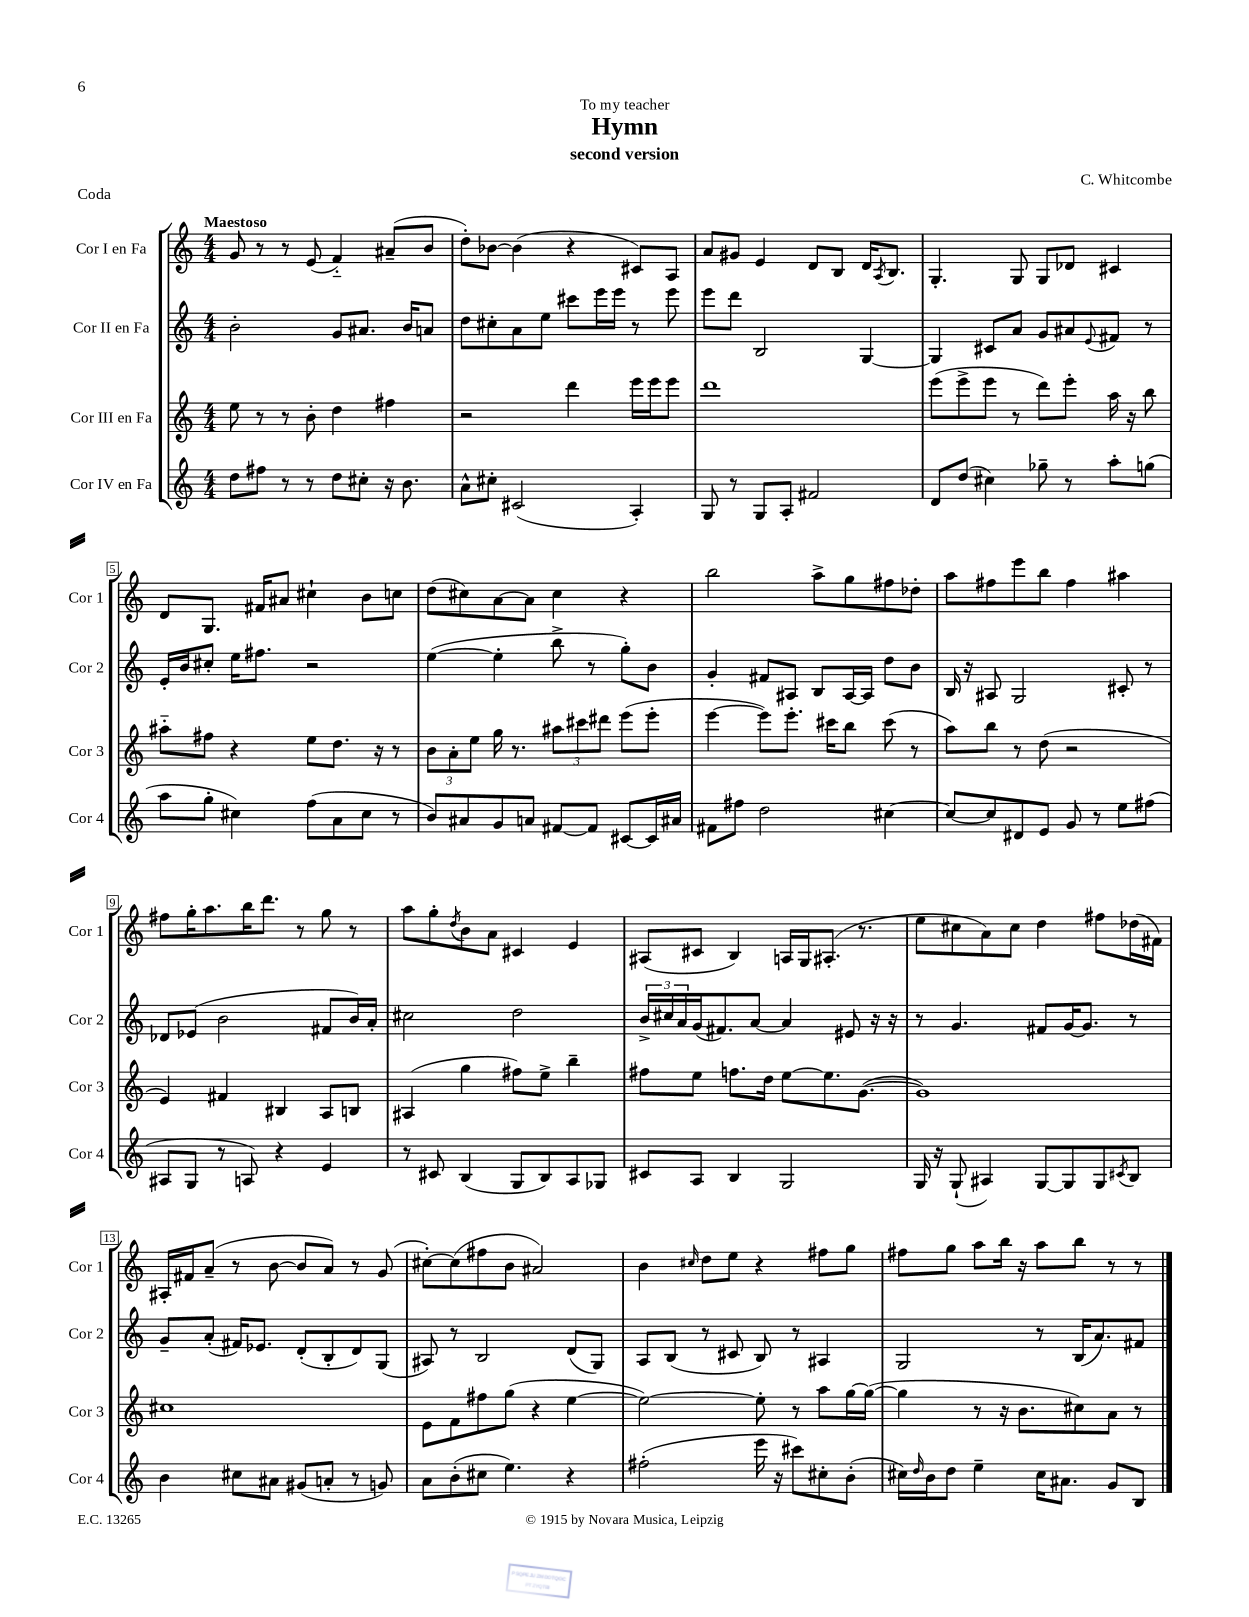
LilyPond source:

\header { title = "Hymn" composer = "C. Whitcombe" subtitle = "second version" dedication = "To my teacher" piece = "Coda" }
<<
\new StaffGroup <<
\new Staff = "s0" \with { instrumentName = "Cor I en Fa" shortInstrumentName = "Cor 1" } {
    \clef treble \key c \major \numericTimeSignature \time 4/4 \tempo "Maestoso"
    g'8 r8 r8 e'8( f'4-_) ais'8--( b'8 |
    d''8-.) bes'8~ bes'4( r4 cis'8) a8 |
    a'8 gis'8 e'4 d'8 b8 d'16 \acciaccatura { a8 } b8. |
    g4.-. g8 g8 des'8 cis'4 |
    d'8 g8. fis'16 ais'8 cis''4-! b'8 c''8 |
    d''8( cis''8) a'8~ a'8 cis''4 r4 |
    b''2 a''8-> g''8 fis''8 des''8-. |
    a''8 fis''8 e'''8 b''8 fis''4 ais''4 |
    fis''8 g''16-. a''8. b''16 d'''8. r8 g''8 r8 |
    a''8 g''8-. \acciaccatura { d''8 } b'8 a'8 cis'4 e'4 |
    ais8( cis'8 b4) a16 g16 ais8.-.( r8. |
    e''8 cis''8 a'8) cis''8 d''4 fis''8 des''16( fis'16) |
    ais16-. fis'16 a'8--( r8 b'8~ b'8 a'8) r8 g'8( |
    cis''8~-.) cis''8( fis''8 b'8 ais'2) |
    b'4 \grace { cis''16 } d''8 e''8 r4 fis''8 g''8 |
    fis''8 g''8 a''8 b''16 r16 a''8 b''8 r8 r8 \bar "|." |
}
\new Staff = "s1" \with { instrumentName = "Cor II en Fa" shortInstrumentName = "Cor 2" } {
    \clef treble \key c \major \numericTimeSignature \time 4/4
    b'2-. g'8 ais'8. b'16 a'8 |
    d''8 cis''8-. a'8 e''8 cis'''8 e'''16 e'''16 r8 e'''8 |
    e'''8 d'''8 b2 g4~ |
    g4 cis'8 a'8 g'8 ais'8 \appoggiatura { e'8 } fis'8 r8 |
    e'16-. b'16 cis''8-. e''16 fis''8. r2 |
    e''4~( e''4-. b''8-> r8 g''8-.) b'8 |
    g'4-. fis'8 ais8 b8 ais16~ ais16 d''8 b'8 |
    b16 r16 ais8 g2 cis'8-. r8 |
    des'8 ees'8( b'2 fis'8 b'16) a'16-. |
    cis''2 d''2 |
    \tuplet 3/2 { b'16-> cis''16 a'16 } g'16( fis'8.) a'8~ a'4 eis'8 r16 r16 |
    r8 g'4. fis'8 g'16~ g'8. r8 |
    g'8-- a'8-.( fis'16) ees'8. d'8-.( b8-. d'8) g8( |
    ais8) r8 b2 d'8( g8) |
    a8 b8( r8 cis'8 b8) r8 ais4 |
    g2 r8 b16( a'8.) fis'8 \bar "|." |
}
\new Staff = "s2" \with { instrumentName = "Cor III en Fa" shortInstrumentName = "Cor 3" } {
    \clef treble \key c \major \numericTimeSignature \time 4/4
    e''8 r8 r8 b'8-. d''4 fis''4 |
    r2 d'''4 e'''16 e'''16 e'''8 |
    d'''1 |
    e'''8( e'''8-> e'''8 r8 d'''8) e'''8-. a''16 r16 b''8 |
    ais''8-_ fis''8 r4 e''8 d''8. r16 r8 |
    \tuplet 3/2 { b'8 a'8-. e''8 } g''16 r8. \tuplet 3/2 { ais''8 cis'''8 dis'''8 } e'''8( e'''8-. |
    e'''4~ e'''8) e'''8.-. cis'''16 b''8 cis'''8( r8 |
    a''8) b''8 r8 d''8( r2 |
    e'4) fis'4 bis4 a8 b8 |
    ais4( g''4 fis''8) e''8-> b''4-- |
    fis''8 e''8 f''8. d''16 e''8~ e''8. g'8.~( |
    g'1) |
    cis''1 |
    e'8 f'8 fis''8 g''8( r4 e''4~ |
    e''2~) e''8-. r8 a''8 g''16~ g''16~( |
    g''4 r8 r16 b'8. cis''8) a'8 r8 \bar "|." |
}
\new Staff = "s3" \with { instrumentName = "Cor IV en Fa" shortInstrumentName = "Cor 4" } {
    \clef treble \key c \major \numericTimeSignature \time 4/4
    d''8 fis''8 r8 r8 d''8 cis''8-. r16 b'8. |
    a'8-^ cis''8-. cis'2( a4-.) |
    g8 r8 g8 a8-. fis'2 |
    d'8 d''8( cis''4) ges''8-- r8 a''8-. g''8( |
    a''8 g''8-. cis''4) f''8( a'8 cis''8 r8 |
    b'8) ais'8 g'8 a'8 fis'8~ fis'8 cis'8~ cis'16 ais'16 |
    fis'8 fis''8 d''2 cis''4~ |
    cis''8~ cis''8 dis'8 e'8 g'8 r8 e''8 fis''8( |
    ais8 g8 r8 a8) r4 e'4 |
    r8 cis'8 b4( g8 b8) a8 ges8 |
    cis'8 a8 b4 g2 |
    g16 r16 g8-!( ais4) g8~ g8 g8 \acciaccatura { cis'8 } b8 |
    b'4 cis''8 ais'8 gis'8( a'8-. r8 g'8) |
    a'8 b'8-.( cis''8 e''4.) r4 |
    fis''2-.( e'''16 r16 cis'''8) cis''8-. b'8-.( |
    cis''16) \grace { d''16 } b'16 d''8 e''4-- cis''16 ais'8. g'8 b8 \bar "|." |
}
>>
>>
\layout { \context { \Score \override BarNumber.stencil = #(make-stencil-boxer 0.1 0.3 ly:text-interface::print) } }
